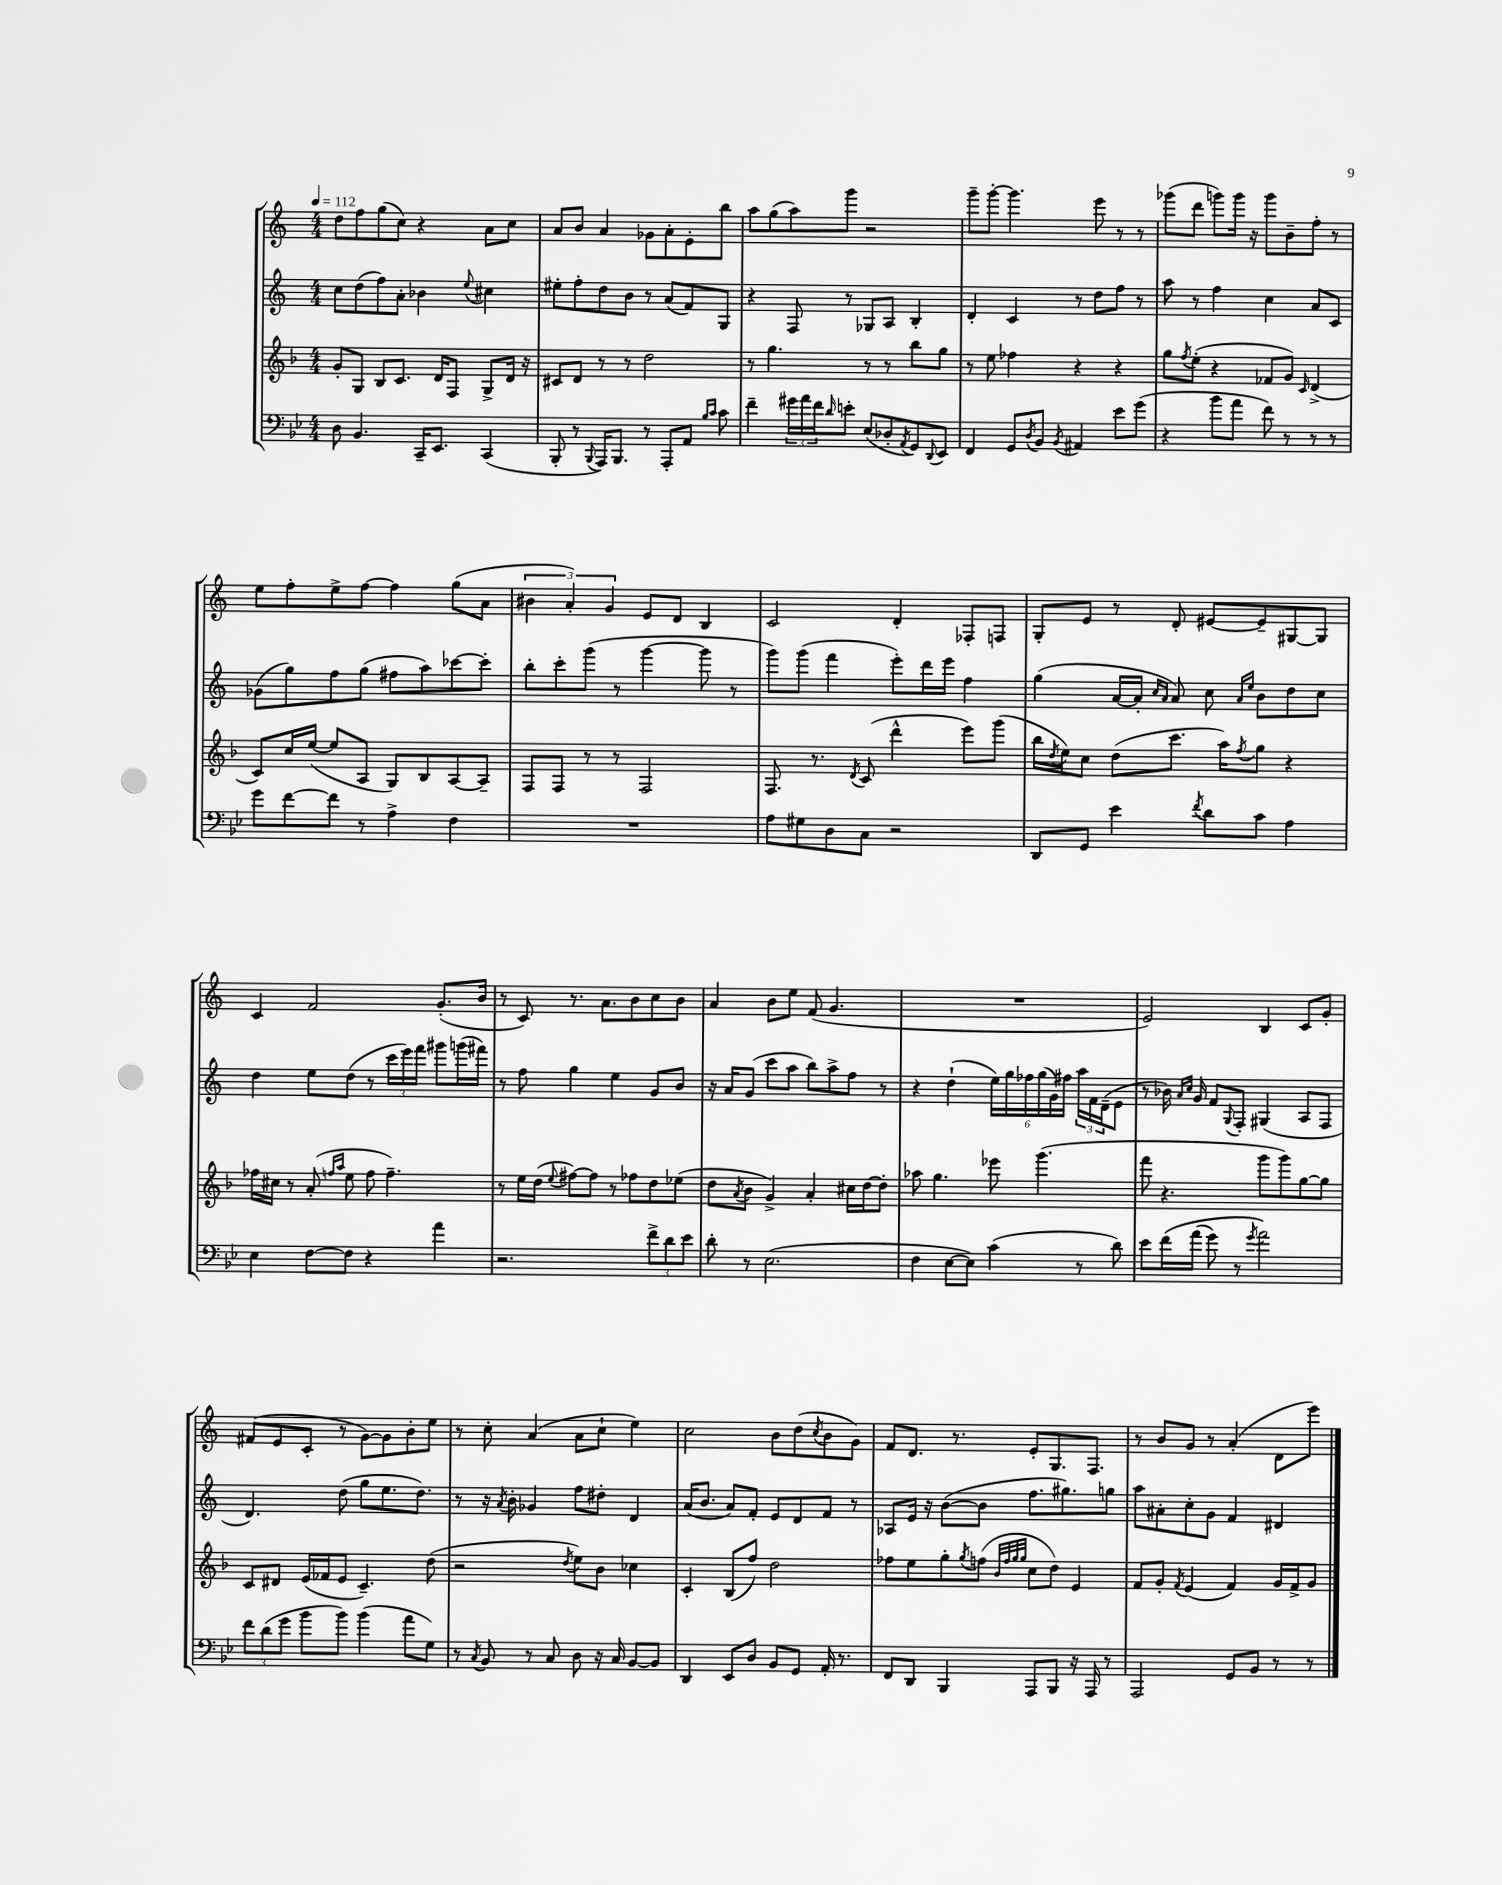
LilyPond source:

<<
\new StaffGroup <<
\new Staff = "s0" {
    \clef treble \key c \major \numericTimeSignature \time 4/4 \tempo 4 = 112
    d''8 f''8 g''8( c''8) r4 a'8 c''8 |
    a'8 b'8 a'4 ges'8 a'8-. e'8-. b''8 |
    a''8 g''8( a''8) g'''8 r2 |
    g'''8-- g'''8~-. g'''4. e'''8 r8 r8 |
    ges'''8( d'''8 g'''8) g'''16 r16 g'''8 b'8-- f''8-. r8 |
    e''8 f''8-. e''8-> f''8~ f''4 g''8( a'8 |
    \tuplet 3/2 { bis'4 a'4-.) g'4 } e'8 d'8 b4 |
    c'2 d'4-. fes8-. f8 |
    g8-. e'8 r8 d'8-. eis'8~ eis'8-- gis8~ gis8 |
    c'4 f'2 g'8.-.( b'16 |
    r8 c'8) r8. a'8. b'8 c''8 b'8 |
    a'4 b'8 e''8 f'8( g'4. |
    R1 |
    e'2) b4 c'8 g'8-. |
    fis'8( e'8 c'8-. r8 g'8~) g'8 b'8-. e''8 |
    r8 c''8-. a'4( a'8 c''8-! e''4) |
    c''2 b'8 d''8( \acciaccatura { c''8 } b'8 g'8) |
    f'8 d'8. r8. e'8-. g8. f8. |
    r8 b'8 g'8 r8 a'4-.( d'8 e'''8) \bar "|." |
}
\new Staff = "s1" {
    \clef treble \key c \major \numericTimeSignature \time 4/4
    c''8 d''8( f''8) a'8-. bes'4 \appoggiatura { e''8 } cis''4 |
    eis''8-. f''8-. d''8 b'8 r8 a'8( f'8) g8 |
    r4 f8 r8 ges8 a8 b4-. |
    d'4-. c'4 r8 d''8 f''8 r8 |
    a''8 r8 f''4 c''4 a'8 c'8 |
    ges'8( g''8) f''8 g''8( fis''8 a''8) ces'''8~ ces'''8-. |
    b''8-. c'''8-. g'''8( r8 g'''4~ g'''8 r8 |
    g'''8) g'''8( f'''4 e'''8-.) d'''16 e'''16 f''4 |
    g''4( a'16~ a'16-. \grace { c''16 a'16 } a'8) c''8 \grace { a'16 e''16 } b'8 d''8 c''8 |
    d''4 e''8 d''8( r8 \tuplet 3/2 { c'''16 e'''16) f'''16 } gis'''8 g'''16( fis'''16) |
    r8 f''8 g''4 e''4 g'8 b'8 |
    r16 a'16 g'8( c'''8 a''8 b''8) a''8-> f''8 r8 |
    r4 d''4-!( \tuplet 6/4 { e''16) g''16 fes''16 g''16( g'16) fis''16 } \tuplet 3/2 { a''16 f'16 d'16--( } e'8 |
    r8 bes'16) \grace { a'16 c''16 } g'16 f'8 \appoggiatura { g8 } f8-. gis4( a8 f8 |
    d'4.) d''8( g''8 e''8. d''8.) |
    r8 r16 \acciaccatura { a'8 } b'16-. ges'4 f''8 dis''8-. d'4 |
    a'16( b'8. a'8) f'8-. e'8 d'8 f'8 r8 |
    aes8 e'16 r16 b'8~( b'8 f''8. gis''8.) g''8 |
    a''8 ais'8-. c''8-. g'8 f'4 dis'4 \bar "|." |
}
\new Staff = "s2" {
    \clef treble \key f \major \numericTimeSignature \time 4/4
    g'8-. g8 bes8 c'8. d'16 f8 g8-> d'16 r16 |
    cis'8 d'8 r8 r8 d''2 |
    r8 g''4. r8 r8 bes''8 g''8 |
    r8 e''8 fes''4 r4 r4 |
    g''8 \acciaccatura { f''8 } e''8-.( r4 fes'8 g'8) \grace { c'16 } d'4->( |
    c'8) c''16 e''16~( e''8 a8 g8) bes8 a8~ a8-- |
    f8 f8 r8 r8 f2 |
    f8. r8. \acciaccatura { d'8 } c'8( d'''4-^ e'''8) g'''8( |
    bes''16 \acciaccatura { d''8 } e''16) c''8 d''8( c'''8. a''16) \acciaccatura { f''8 } g''8 r4 |
    fes''16 cis''16 r8 a'8-.( \grace { f''16 a''16 } e''8 f''8 f''4.--) |
    r8 e''16 d''16( \appoggiatura { e''8 } fis''8~) fis''8 r8 fes''8 d''8 ees''8( |
    d''8 \acciaccatura { a'8 } bes'8 g'4->) a'4-. cis''16 d''16~ d''8-. |
    aes''8 g''4. ees'''8 g'''4.( |
    f'''8 r4. g'''8 g'''8) g''8~ g''8 |
    c'8 dis'8 e'16( fes'16 e'8 c'4.--) d''8( |
    r2 \acciaccatura { d''8 } e''8) bes'8 ces''4 |
    c'4-. bes8( f''8) d''2 |
    fes''8 e''8 g''8-. \acciaccatura { g''8 } f''8( \grace { bes'32 f''32 g''32 g''32 } c''8 d''8) e'4 |
    f'8 g'8-. \acciaccatura { f'8 } e'4( f'4) g'16 f'16-> g'8 \bar "|." |
}
\new Staff = "s3" {
    \clef bass \key bes \major \numericTimeSignature \time 4/4
    d8 bes,4. c,16-- ees,8. c,4( |
    bes,,8-. r8 \appoggiatura { bes,,8 } a,,16) bes,,8. r8 a,,8-. a,8 \grace { bes16 c'16 } c'8 |
    f'4-- \tuplet 3/2 { gis'16 a'16 f'16 } \grace { d'16 } e'8-. ees8( des8-. \acciaccatura { a,8 } g,8) \appoggiatura { d,8 } ees,8 |
    f,4 g,8 \acciaccatura { d8 } bes,8 \acciaccatura { bes,8 } ais,4 ees'8 g'8( |
    r4 bes'8 a'8 f'8) r8 r8 r8 |
    g'8 f'8~ f'8 r8 a4-> f4 |
    R1 |
    a8 gis8 d8 c8 r2 |
    d,8 g,8 ees'4 \acciaccatura { f'8 } d'8 c'8 a4 |
    ees4 f8~ f8 r4 a'4 |
    r2. \tuplet 3/2 { f'8-> d'8 ees'8 } |
    d'8-. r8 ees2.( |
    f4 ees8~ ees8) c'4( r8 d'8) |
    ees'8 f'16\( a'16( g'8) r8 \acciaccatura { g'8 } a'2\) |
    \tuplet 3/2 { f'8 d'8( g'8 } bes'8 bes'8) bes'4( a'8 g8) |
    r8 \acciaccatura { c8 } bes,8 r8 c8 d8 r16 c16 bes,8~ bes,8 |
    d,4 ees,8 d8 bes,8 g,8 a,16-. r8. |
    f,8 d,8 bes,,4 a,,8 bes,,8 r16 a,,16 r8 |
    a,,2 g,8 bes,8 r8 r8 \bar "|." |
}
>>
>>
\layout { \context { \Score \remove "Bar_number_engraver" } }
